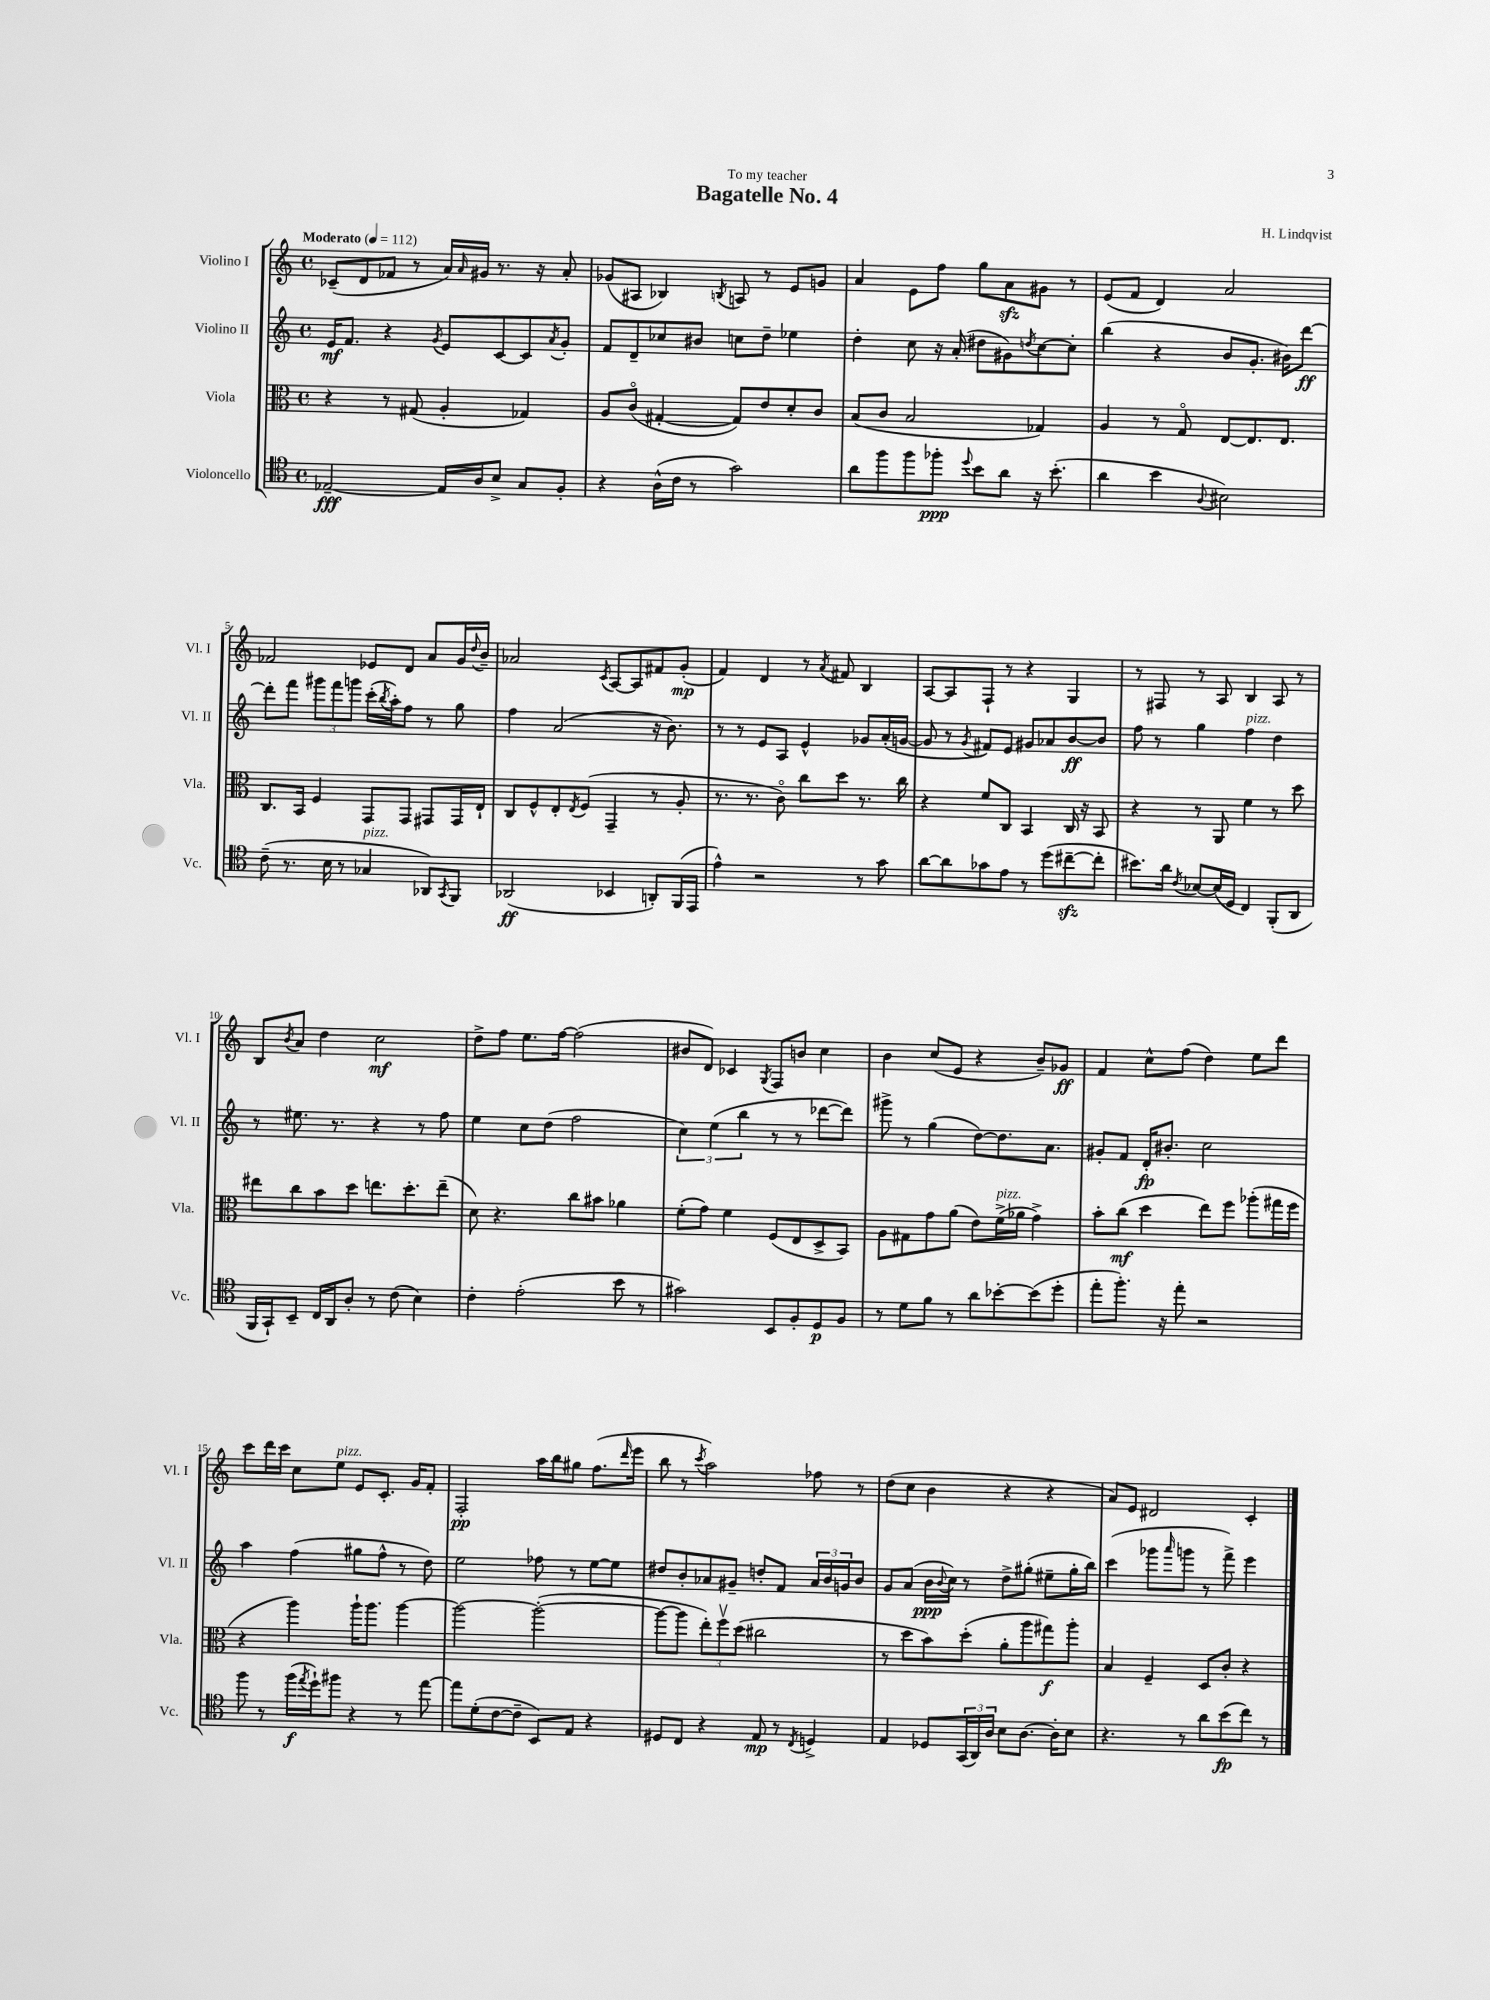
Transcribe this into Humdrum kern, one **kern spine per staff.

**kern	**kern	**kern	**kern
*staff4	*staff3	*staff2	*staff1
*clefC4	*clefC3	*clefG2	*clefG2
*k[]	*k[]	*k[]	*k[]
*M4/4	*M4/4	*M4/4	*M4/4
*met(c)	*met(c)	*met(c)	*met(c)
*MM112	*MM112	*MM112	*MM112
[2E-~	4r	16e	(8c-~
.	.	8.f	.
.	.	.	8d
.	8r	4r	8f-
.	(8G#	.	8r
.	.	8qg	.
16E-]	4A'	8e	16a)
.	.	.	16qqa
16A	.	.	16g#
8B^	.	[8c	8.r
8G	4G-)	8c]	.
.	.	.	16r
.	.	8qa	.
8F'	.	8g'	8a'
=	=	=	=
4r	8A	8f	(8g-
.	(8co	8d~	8A#
(16A^^	[4G#'	8cc-	4B-)
16c	.	.	.
8r	.	8b#	.
.	.	.	8qB
2g)	8G#])	8cc	8A
.	8e	8dd~	8r
.	8d'	4ee-	8e
.	8c	.	8g
=	=	=	=
8a	(8B	4dd'	4a
8ff	8c	.	.
8ff	2B	8cc	8e
8ff-'	.	16r	8ff
.	.	(16a'	.
8qqdd	.	.	.
8b	.	8dd#	8gg
8a	.	8g#)	8a
.	.	8qdd	.
16r	4G-)	[8cc	8g#
(8.b'	.	.	.
.	.	8cc']	8r
=	=	=	=
4a	4A	(4bb	(8e
.	.	.	8f
4b	8r	4r	4d)
.	8Go	.	.
8qqA	.	.	.
2B#)	[8E	8b	2a
.	8.E]	8.g'	.
.	8.E	16b#)	.
.	.	[8ddd	.
=	=	=	=
(8c~	8.C	8ddd']	2f-
8.r	.	8fff	.
.	16BB	.	.
.	4F	12ggg#	.
16B	.	.	.
.	.	12fff	.
8r	.	.	.
.	.	12ggg	.
4G-	8GG	(16ccc'	8e-
.	.	8qbb	.
.	.	16aa')	.
.	8GG	8ff	8d
8AA-)	8GG#	8r	8a
8qGG	.	.	.
8FF	16GG#	8gg	16g
.	.	.	8qqdd
.	16E`	.	16b~
=	=	=	=
(2AA-	8C	4ff	2a-
.	8F^^	.	.
.	8E'	(2a	.
.	8qE	.	.
.	(8F	.	.
.	.	.	8qc
4BB-	4GG~	.	[8A
.	.	.	8A]
8AA')	8r	16r	8f#
.	.	8.b)	.
(16FF	8A'	.	(8g'
16EE	.	.	.
=	=	=	=
4e^^)	8.r	8r	4f)
.	.	8r	.
.	8.r	.	.
2r	.	8e	4d
.	8co)	8A	.
.	8cc	4e^^	8r
.	.	.	8qa
.	8dd	.	8f#
8r	8.r	8g-	4B
8g	.	(16a'	.
.	16cc	[16g	.
=	=	=	=
[8a	4r	8g]	[8A
8a]	.	8r	8A]
.	.	8qg	.
8g-	8f	8f#)	8F`
8e	8C	8e	8r
8r	4BB	8g#	4r
(8dd	.	8a-	.
[8cc#~	16C	[8b	4G
.	16r	.	.
8cc#']	8BB	8b]	.
=	=	=	=
8.b#)	4r	8ff	8r
.	.	8r	8F#
16a	.	.	.
8qc	.	.	.
[8B-	8r	4gg	8r
(16B-]	8AA	.	8A
16D	.	.	.
4C)	4f	4ff	4B
(8FF'	8r	4dd	8A
8AA	8dd	.	8r
=	=	=	=
16FF	8ee#	8r	8B
16GG`)	.	.	.
.	.	.	8qb
8BB~	8cc	8.ee#	8a
16C	8b	.	4dd
16AA	.	8.r	.
8A'	8dd	.	.
8r	8.ee	4r	2cc
(8c	.	.	.
.	8.dd'	.	.
4B)	.	8r	.
.	(8ee~	8ff	.
=	=	=	=
4c'	8d)	4ee	8dd^
.	4.r	.	8ff
(2e'	.	8cc	8.ee
.	.	(8dd	.
.	.	.	[16ff
.	8cc	2ff	(2ff]
.	8b#	.	.
8b	4a-	.	.
8r	.	.	.
=	=	=	=
2g#)	(8f'	6cc)	8b#
.	8g)	.	8d)
.	.	(6ee	.
.	4f	.	4c-
.	.	6bb	.
.	.	.	8qG
8BB	(8F	8r	8F
8F'	8E	8r	8b
8D	8D^	[8ddd-	4cc
8F	8BB)	8ddd-])	.
=	=	=	=
8r	8A	8ggg#^	4b
8d	8G#	8r	.
8f	8g	(4gg	(8cc
8r	(8a	.	8e
8a	8e)	[8dd)	4r
[8b-'	(16f^	8.dd]	.
.	16a-	.	.
(8b-]	4g^)	.	8b~)
.	.	8.a	.
8dd'	.	.	8g-
=	=	=	=
8ee'	8b'	8g#'	4f
8.ff')	(8cc	8f	.
.	4dd	16d'	8cc^^
16r	.	8.b#'	.
8ee'	.	.	(8ff
2r	8ee)	2cc	4dd)
.	8ff	.	.
.	(8aa-'	.	8ee
.	16gg#	.	8ddd
.	16ff	.	.
=	=	=	=
8ff	4r	4aa	8ccc
8r	.	.	16ddd
.	.	.	16ccc
(16ff	4aa)	(4ff	8cc
8qee	.	.	.
16dd`)	.	.	.
8ff#	.	.	8ee
4r	16aa`	8gg#	8e
.	8.aa	.	.
.	.	8ff^^	8.c'
8r	[4aa	8r	.
.	.	.	16g
[8ee	.	8dd)	8f'
=	=	=	=
8ee]	2aa_	2ee	2F'
(8d'	.	.	.
[8c	.	.	.
8c~]	.	.	.
8BB)	(2aa'_	8ff-	16aa
.	.	.	16bb
8E	.	8r	8gg#
4r	.	[8ee	(8.ff
.	.	8ee]	.
.	.	.	16qqddd
.	.	.	16eee
=	=	=	=
8D#	8aa_	8dd#	8bb
8C	8aa]	8b'	8r
.	.	.	8qccc
4r	12ee')	8a-	2aa)
.	12ffv	.	.
.	.	8g#~	.
.	(12dd	.	.
8E	2cc#	8dd'	.
8r	.	8f	.
8qC	.	.	.
4D^	.	24a-	8ff-
.	.	24b	.
.	.	24g	.
.	.	8b	8r
=	=	=	=
4E	8r	8g	(8dd
.	8dd	(8a	8cc
8D-	8b)	16b	4b
.	.	8qqb	.
.	.	16cc)	.
(24GG	(8dd'	8r	.
24AA)	.	.	.
24A	.	.	.
8B	8a'	8dd^	4r
[8.A	8aa	(8gg#'	.
.	8gg#)	8ee#~	4r
16A']	.	.	.
8B	8aa'	16gg#'	.
.	.	16bb)	.
=	=	=	=
4.r	4B	(4ccc	8a)
.	.	.	8e
.	4F~	8ggg-	2d#
.	.	16qqaaa	.
8r	.	8ggg	.
8a	8D	8r	.
(8b	8c'	8fff^)	.
8cc)	4r	4eee	4c'
8r	.	.	.
==	==	==	==
*-	*-	*-	*-
